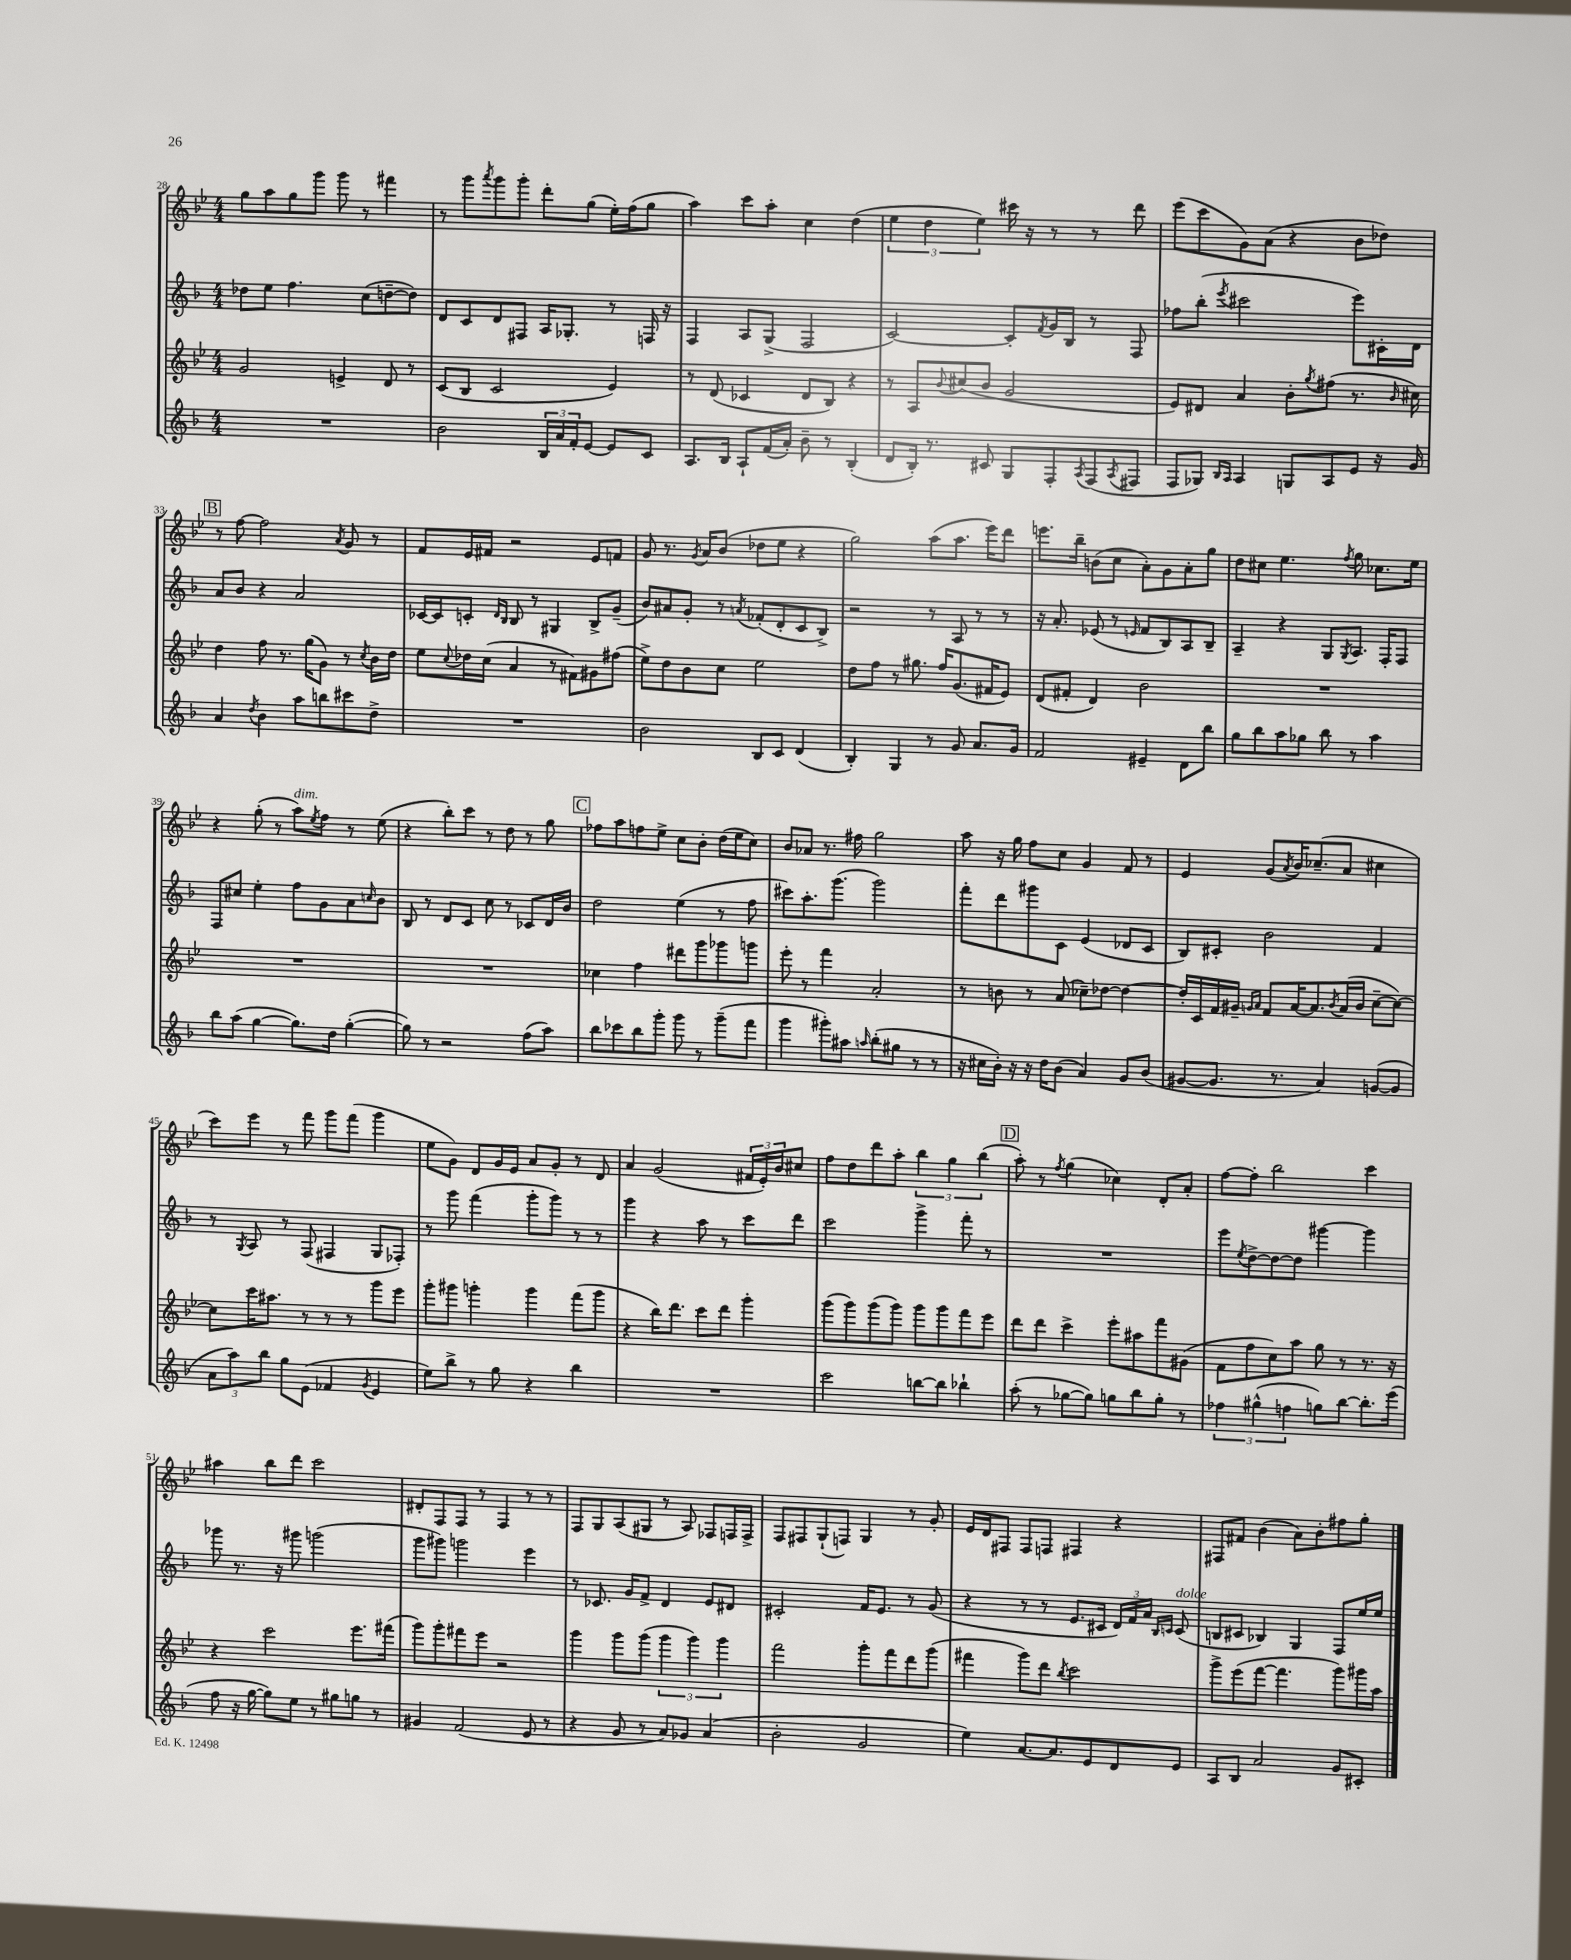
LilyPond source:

<<
\new StaffGroup <<
\new Staff = "s0" {
    \clef treble \key bes \major \numericTimeSignature \time 4/4
    g''8 a''8 g''8 g'''8 g'''8 r8 fis'''4 |
    r8 g'''8 \acciaccatura { a'''8 } g'''8 g'''8-. d'''8-. g''8( ees''16-.) f''16( g''8 |
    a''4) c'''8 a''8-. c''4 d''4( |
    \tuplet 3/2 { ees''4 d''4 ees''4) } cis'''16 r16 r8 r8 d'''8 |
    ees'''8( c'''8 g'8) a'8( r4 bes'8 des''8) |
    \mark \markup { \box "B" } r8 f''8~ f''2 \acciaccatura { a'8 } g'8 r8 |
    f'8 ees'16 fis'16 r2 ees'8 f'8 |
    g'8 r8. \acciaccatura { g'8 } a'16 bes'8( des''8 ees''8 r4 |
    g''2) a''8( a''8. ees'''16) d'''8 |
    e'''8. bes''16-- b'8( c''8 a'8-.) g'8 a'8-. g''8 |
    d''8 cis''8 ees''4. \acciaccatura { f''8 } g''8 ces''8. ees''16 |
    r4 g''8-.( r8 a''8^\markup { \italic "dim." }) \acciaccatura { ees''8 } f''8 r8 ees''8( |
    r4 bes''8-.) c'''8 r8 d''8 r8 g''8 |
    \mark \markup { \box "C" } fes''8 a''8 f''8 ees''8-> c''8 bes'8-. d''16( ees''16 c''8) |
    bes'8 aes'8 r8. fis''16 g''2 |
    a''8 r16 g''16 f''8 c''8 g'4 f'8 r8 |
    ees'4 g'8( \acciaccatura { a'8 } bes'16) ces''8.--( a'8 cis''4 |
    c'''8) ees'''8 r8 f'''8 g'''8 f'''8( g'''4 |
    ees''8 g'8) d'8 g'16 ees'16 a'8 g'8-. r8 d'8 |
    a'4 g'2( \tuplet 3/2 { fis'16 ees'16-.) bes'16 } cis''8 |
    f''8 d''8 d'''8 a''8-. \tuplet 3/2 { bes''4 g''4 bes''4( } |
    \mark \markup { \box "D" } a''8-.) r8 \acciaccatura { f''8 } g''4( ces''4) d'8-. a'8-. |
    f''8~ f''8-. bes''2 c'''4 |
    ais''4 bes''8 d'''8 c'''2 |
    dis'8-. f8 f8 r8 f4 r8 r8 |
    f8 g8 a8( gis8 r8 a8) fes8 f16 f16-> |
    f8 fis8 g8-!( f8) g4 r8 g'8-. |
    ees'16 d'16 fis8 fis8 f8 fis4 r4 |
    fis8 fis'8 bes'4( a'8) bes'8-. fis''8 g''8-. \bar "|." |
}
\new Staff = "s1" {
    \clef treble \key f \major \numericTimeSignature \time 4/4
    des''8 e''8 f''4. c''8( d''8~-- d''8) |
    d'8 c'8 d'8 fis8 a16 ges8.-. r8 f16 r16 |
    f4 a8 g8->( f2 |
    c'2~) c'8-. \acciaccatura { f'8 } g'16 bes16 r8 f8 |
    fes''8 bes''8-.( \acciaccatura { e'''8 } cis'''2 e'''8) cis'16-. d'16 |
    \mark \markup { \box "B" } a'8 bes'8 r4 a'2 |
    ces'16~ ces'16 c'8-. \grace { d'16 bes16 } bes8 r8 gis4 bes8-> g'8--( |
    bes'8) ais'8 g'8-. r8 \acciaccatura { a'8 } fes'8-.( d'8-. c'8 bes8->) |
    r2 r8 a8 r8 r8 |
    r16 a'8.-. ees'8( r8 \grace { e'16 } f'8 bes8) a8 bes8-- |
    a4-- r4 g8 \acciaccatura { g8 } a8. f16-. f8 |
    f8 cis''8 e''4-. f''8 g'8 a'8 \grace { c''16 } bes'8 |
    bes8 r8 d'8 c'8 c''8 r8 ces'8 d'16 bes'16 |
    \mark \markup { \box "C" } d''2 e''4( r8 f''8 |
    cis'''8) a''8.-. g'''8.( g'''2) |
    f'''8-. d'''8 gis'''8 c'8 e'4( des'8 c'8 |
    bes8) cis'8-. bes'2 f'4 |
    r8 \acciaccatura { g8 } a8 r8 f8( fis4 g8 fes8-.) |
    r8 g'''8 f'''4( g'''8-. g'''8) r8 r8 |
    g'''4 r4 a''8 r8 c'''8 d'''8 |
    c'''2 g'''4-> f'''8-. r8 |
    \mark \markup { \box "D" } R1 |
    e'''8 \acciaccatura { e''8 } d''8~-> d''8~ d''8 gis'''4~ gis'''4 |
    ges'''8 r8. r16 gis'''8 g'''2( |
    g'''8 gis'''8) g'''2 e'''4 |
    r8 ces'8. g'16 f'8-> d'4 e'8 dis'8 |
    cis'2-. f'16 e'8. r8 g'8( |
    r4 r8 r8 e'8. cis'16 \tuplet 3/2 { d'16) f'16 a'16 } \grace { bes16 c'16 } c'8^\markup { \italic "dolce" }( |
    b8 cis'8 bes4) g4 f8 e''16 e''16 \bar "|." |
}
\new Staff = "s2" {
    \clef treble \key bes \major \numericTimeSignature \time 4/4
    g'2 e'4-> d'8 r8 |
    c'8( bes8 c'2 ees'4) |
    r8 d'8( ces'4 d'8 bes8) r4 |
    r8 a8 \appoggiatura { bes'8 } cis''8( bes'8 g'2 |
    ees'8) dis'8 a'4 bes'8-. \acciaccatura { g''8 } fis''8( r8. \grace { bes'16 } cis''16) |
    \mark \markup { \box "B" } d''4 f''8 r8. g''16( g'8) r8 \acciaccatura { c''8 } bes'16 d''16 |
    ees''8 \appoggiatura { c''8 } des''16 c''16( a'4 r8 fis'8) gis'8 fis''8( |
    ees''8->) d''8 bes'8 c''8 ees''2 |
    d''8 f''8 r8 gis''8. f''16 g'8.( fis'16 ees'8) |
    d'8( fis'8-. d'4) bes'2 |
    R1 |
    R1 |
    R1 |
    \mark \markup { \box "C" } ces''4 f''4 dis'''8 g'''8 ges'''8 g'''8 |
    ees'''8-. r8 f'''4 a'2-. |
    r8 b'8 r8 a'8( ces''8--) des''8~ des''4~ |
    des''16-. c'16 f'16 gis'16-- \grace { g'16 a'16 } f'8 a'16~ a'8. \acciaccatura { bes'8 } a'16( bes'16 c''8~-- c''8~) |
    c''8 c'''16 ais''8. r8 r8 r8 g'''8 ees'''8 |
    g'''8-. gis'''8 g'''4-. g'''4 f'''8( g'''8 |
    r4 bes''16) d'''8. c'''8 d'''8 g'''4-. |
    g'''8( g'''8) g'''8( g'''8) g'''8 g'''8 f'''8 ees'''8 |
    \mark \markup { \box "D" } d'''8 d'''8 c'''4-> ees'''8-. ais''8 f'''8 gis'8( |
    f'8 f''8 c''8) a''8 g''8 r8 r8. r16 |
    r4 c'''2 ees'''8. fis'''16( |
    g'''8) g'''8-. fis'''8 ees'''8 r2 |
    g'''4 g'''8 g'''8( \tuplet 3/2 { g'''4 g'''4) g'''4 } |
    f'''2 g'''8-. f'''8 d'''8 g'''8( |
    fis'''4 g'''8) d'''8 \acciaccatura { bes''8 } c'''2 |
    g'''8-> ees'''8( f'''8~ f'''4. g'''8) gis'''16 a''16 \bar "|." |
}
\new Staff = "s3" {
    \clef treble \key f \major \numericTimeSignature \time 4/4
    R1 |
    bes'2 \tuplet 3/2 { bes16 a'16 f'16-. } e'8~ e'8 c'8 |
    a8. bes16 a8-! f'16( a'16-.) bes'8-- r8 bes4-.( |
    d'8 bes16-.) r8. cis'8 g8 f8-. \acciaccatura { a8 } f8( \acciaccatura { a8 } fis8 |
    f8 ges8) \grace { bes16 a16 } a4 g8 a8 e'8 r16 g'16 |
    \mark \markup { \box "B" } a'4 \acciaccatura { d''8 } bes'4 a''8 b''8 cis'''8 d''8-> |
    R1 |
    bes'2 bes8 c'8 d'4( |
    bes4-.) g4 r8 g'8 a'8. g'16 |
    f'2 eis'4-- d'8 bes''8 |
    g''8 bes''8 a''8 ges''8 bes''8 r8 a''4 |
    bes''8 a''8( g''4~ g''8.) d''16 g''4~-.( |
    g''8) r8 r2 f''8( a''8) |
    \mark \markup { \box "C" } bes''8 ces'''8 bes''8 g'''8-. g'''8 r8 g'''8--( f'''8 |
    g'''4 gis'''8-.) ais''8 \grace { a''16 } bes''8-.( gis''8 r8 r8 |
    r16 cis''16 bes'16-.) r16 r16 d''16 bes'8( a'4) g'8 bes'8( |
    gis'8~ gis'8. r8. a'4) g'8~( g'8 |
    \tuplet 3/2 { a'8 a''8) bes''8 } g''8 e'8( fes'4 \acciaccatura { g'8 } e'4 |
    e''8) bes''8-> r8 g''8 r4 bes''4 |
    R1 |
    c'''2 b''8~ b''8 bes''4-! |
    \mark \markup { \box "D" } a''8-.( r8 ges''8~ ges''8) g''8 bes''8 g''8-. r8 |
    \tuplet 3/2 { fes''4 gis''4-^( f''4 } g''8) bes''8~ bes''8.-. e'''16( |
    f''8 r16 g''16~ g''8) e''8 r8 gis''8 g''8 r8 |
    gis'4 f'2( e'8 r8 |
    r4 g'8 r8 a'8) ges'8 a'4( |
    bes'2-. g'2 |
    e''4) a'8.~ a'8. e'8 d'8 e'8 |
    a8 bes8 a'2 g'8 cis'8-. \bar "|." |
}
>>
>>
\layout { \context { \Score currentBarNumber = #28 } }
